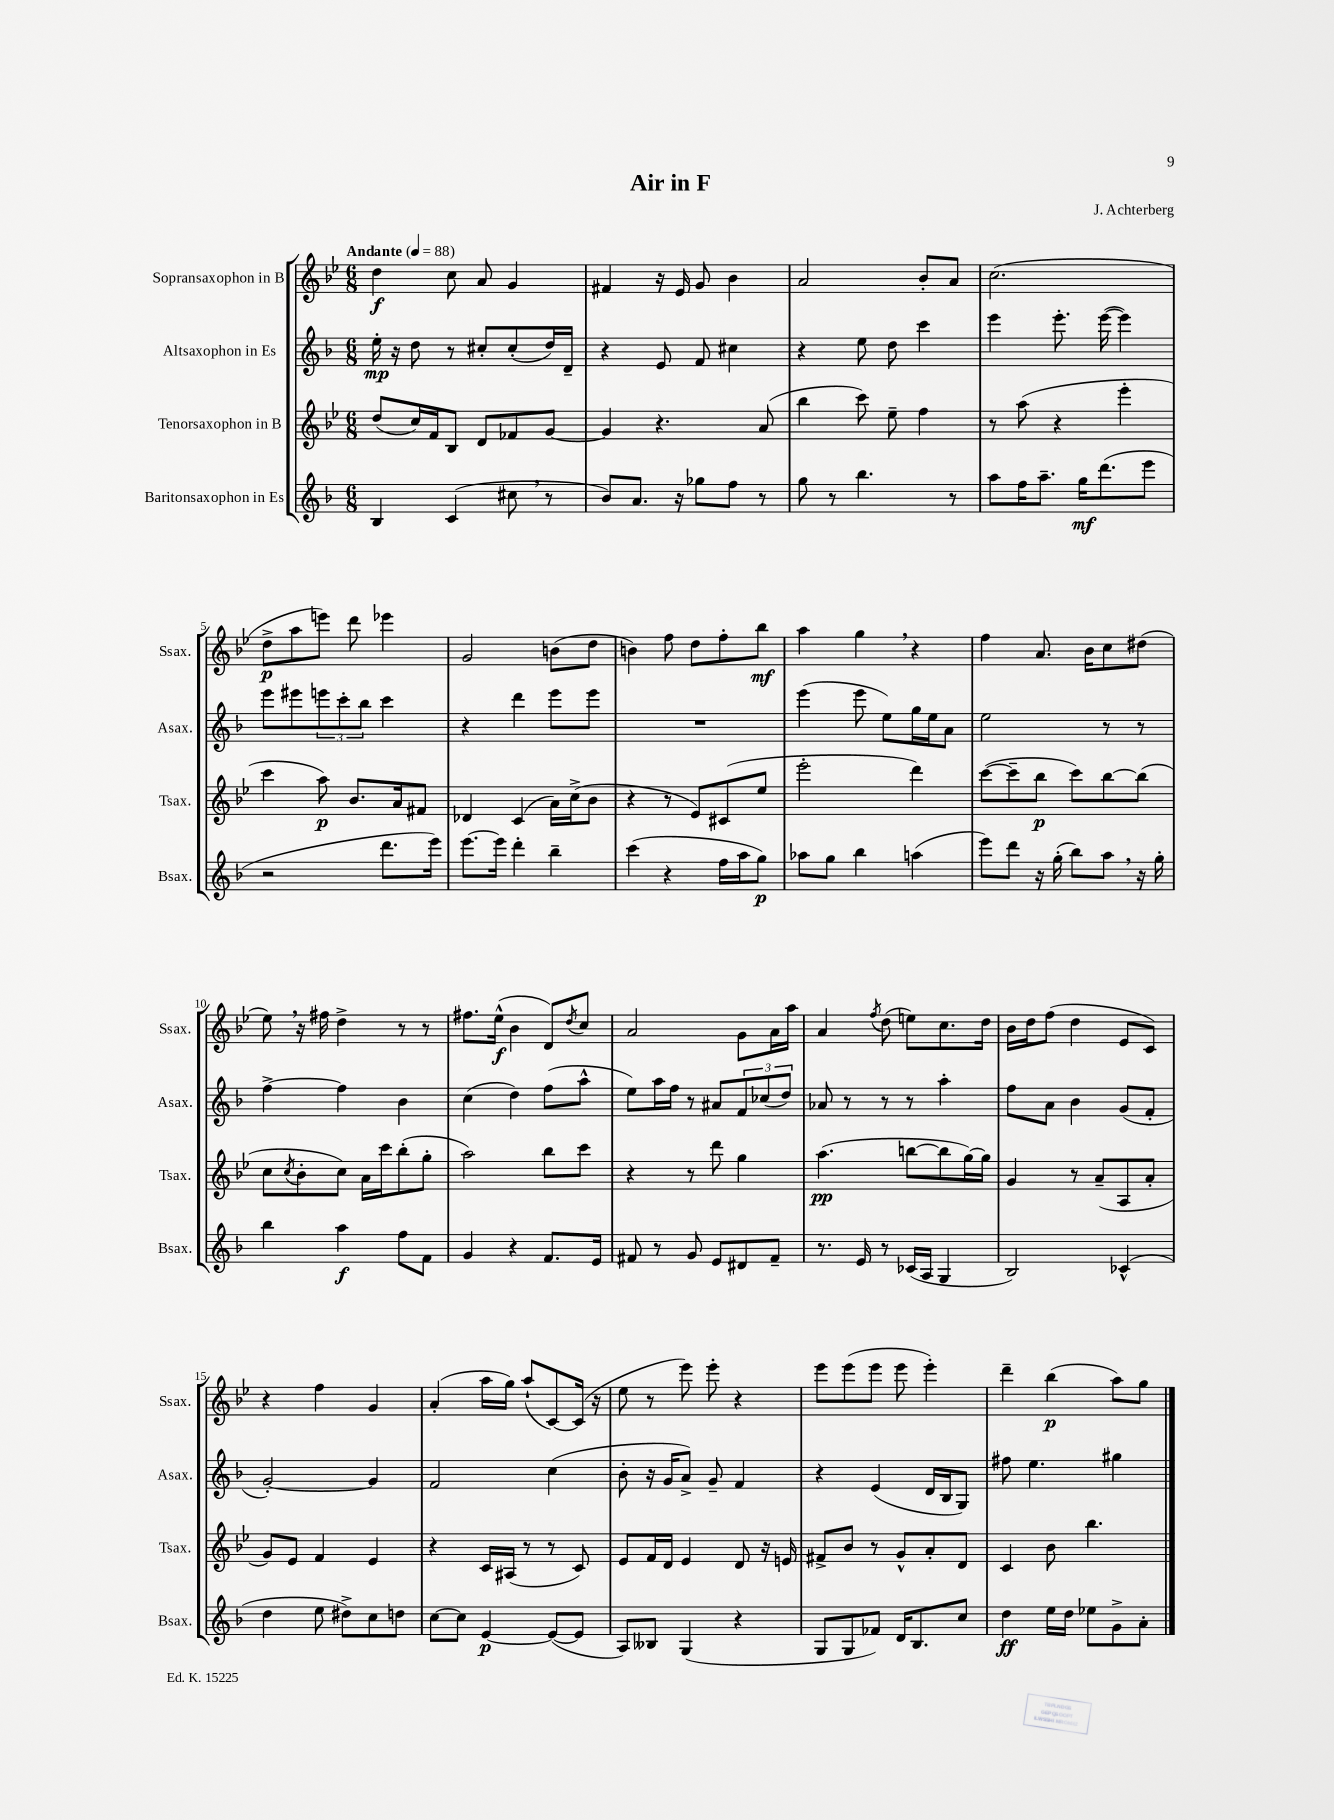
\header { title = "Air in F" composer = "J. Achterberg" }
<<
\new StaffGroup <<
\new Staff = "s0" \with { instrumentName = "Sopransaxophon in B" shortInstrumentName = "Ssax." } {
    \clef treble \key bes \major \numericTimeSignature \time 6/8 \tempo "Andante" 4 = 88
    d''4\f c''8 a'8 g'4 |
    fis'4 r16 ees'16 g'8 bes'4 |
    a'2 bes'8-. a'8 |
    c''2.( |
    d''8->\p a''8 e'''8) d'''8 ees'''4 |
    g'2 b'8( d''8 |
    b'4) f''8 d''8 f''8-. bes''8\mf |
    a''4 g''4 \breathe r4 |
    f''4 a'8. bes'16 c''8 dis''8( |
    ees''8) \breathe r16 fis''16 d''4-> r8 r8 |
    fis''8. ees''16-^\f( bes'4 d'8) \acciaccatura { d''8 } c''8 |
    a'2 g'8 a'16 a''16 |
    a'4 \acciaccatura { f''8 } d''8( e''8) c''8. d''16 |
    bes'16 d''16 f''8( d''4 ees'8 c'8) |
    r4 f''4 g'4 |
    a'4-.( a''16 g''16) a''8-!( c'8~) c'16( r16 |
    ees''8 r8 ees'''8) ees'''8-. r4 |
    ees'''8 ees'''8( ees'''8 ees'''8 ees'''4-.) |
    d'''4-- bes''4\p( a''8) g''8 \bar "|." |
}
\new Staff = "s1" \with { instrumentName = "Altsaxophon in Es" shortInstrumentName = "Asax." } {
    \clef treble \key f \major \numericTimeSignature \time 6/8
    e''16-.\mp r16 d''8 r8 cis''8-. cis''8-.( d''16) d'16-- |
    r4 e'8 f'8 cis''4 |
    r4 e''8 d''8 c'''4 |
    e'''4 e'''8.-. e'''16~( e'''4) |
    e'''8 eis'''8 \tuplet 3/2 { e'''8 c'''8-. bes''8 } c'''4 |
    r4 d'''4 e'''8 e'''8 |
    R2. |
    e'''4( e'''8 e''8) g''16 e''16 a'8 |
    e''2 r8 r8 |
    f''4~-> f''4 bes'4 |
    c''4( d''4) f''8( a''8-^ |
    e''8) a''16 f''16 r8 ais'8 \tuplet 3/2 { f'8 ces''8( d''8) } |
    aes'8 r8 r8 r8 a''4-. |
    f''8 a'8 bes'4 g'8( f'8-. |
    g'2~-.) g'4 |
    f'2 c''4( |
    bes'8-. r16 g'16 a'8->) g'8-- f'4 |
    r4 e'4( d'16 bes16 g8) |
    fis''8 e''4. gis''4 \bar "|." |
}
\new Staff = "s2" \with { instrumentName = "Tenorsaxophon in B" shortInstrumentName = "Tsax." } {
    \clef treble \key bes \major \numericTimeSignature \time 6/8
    d''8( c''16) f'16 bes8 d'8 fes'8 g'8~ |
    g'4 r4. a'8( |
    bes''4 c'''8) ees''8-- f''4 |
    r8 a''8( r4 ees'''4-. |
    c'''4 a''8\p) bes'8. a'16 fis'8 |
    des'4 c'4( a'16) c''16->( bes'8 |
    r4 r8 ees'8) cis'8( ees''8 |
    ees'''2-. d'''4) |
    c'''8~( c'''8-- bes''8\p c'''8) bes''8~ bes''8( |
    c''8 \acciaccatura { c''8 } bes'8-. c''8) a'16 c'''16 bes''8-.( g''8-. |
    a''2) bes''8 c'''8 |
    r4 r8 d'''8 g''4 |
    a''4.\pp( b''8~ b''8 g''16~) g''16 |
    g'4 r8 a'8--( a8 a'8-. |
    g'8) ees'8 f'4 ees'4 |
    r4 c'16 ais16( r8 r8 c'8) |
    ees'8 f'16 d'16 ees'4 d'8 r16 e'16 |
    fis'8-> bes'8 r8 g'8-^ a'8-. d'8 |
    c'4 bes'8 bes''4. \bar "|." |
}
\new Staff = "s3" \with { instrumentName = "Baritonsaxophon in Es" shortInstrumentName = "Bsax." } {
    \clef treble \key f \major \numericTimeSignature \time 6/8
    bes4 c'4( cis''8 \breathe r8 |
    bes'8) a'8. r16 ges''8 f''8 r8 |
    g''8 r8 bes''4. r8 |
    a''8 f''16 a''8.-- g''16\mf d'''8.( e'''8 |
    r2 d'''8. e'''16) |
    e'''8.~ e'''16 d'''4-. bes''4-- |
    c'''4( r4 f''16 a''16 g''8\p) |
    aes''8 g''8 bes''4 a''4( |
    e'''8) d'''8 r16 g''16-.( bes''8) a''8 \breathe r16 g''16-. |
    bes''4 a''4\f f''8 f'8 |
    g'4 r4 f'8. e'16 |
    fis'8 r8 g'8 e'8 dis'8 fis'8-- |
    r8. e'16 r8 ces'16( a16 g4 |
    bes2) ces'4-^( |
    d''4 e''8 dis''8->) c''8 d''8 |
    c''8~ c''8 e'4~\p e'8~( e'8 |
    a8) beses8 g4( r4 |
    g8 g8 fes'8) d'16 bes8. c''8 |
    d''4\ff e''16 d''16 ees''8 g'8-> a'8-. \bar "|." |
}
>>
>>
